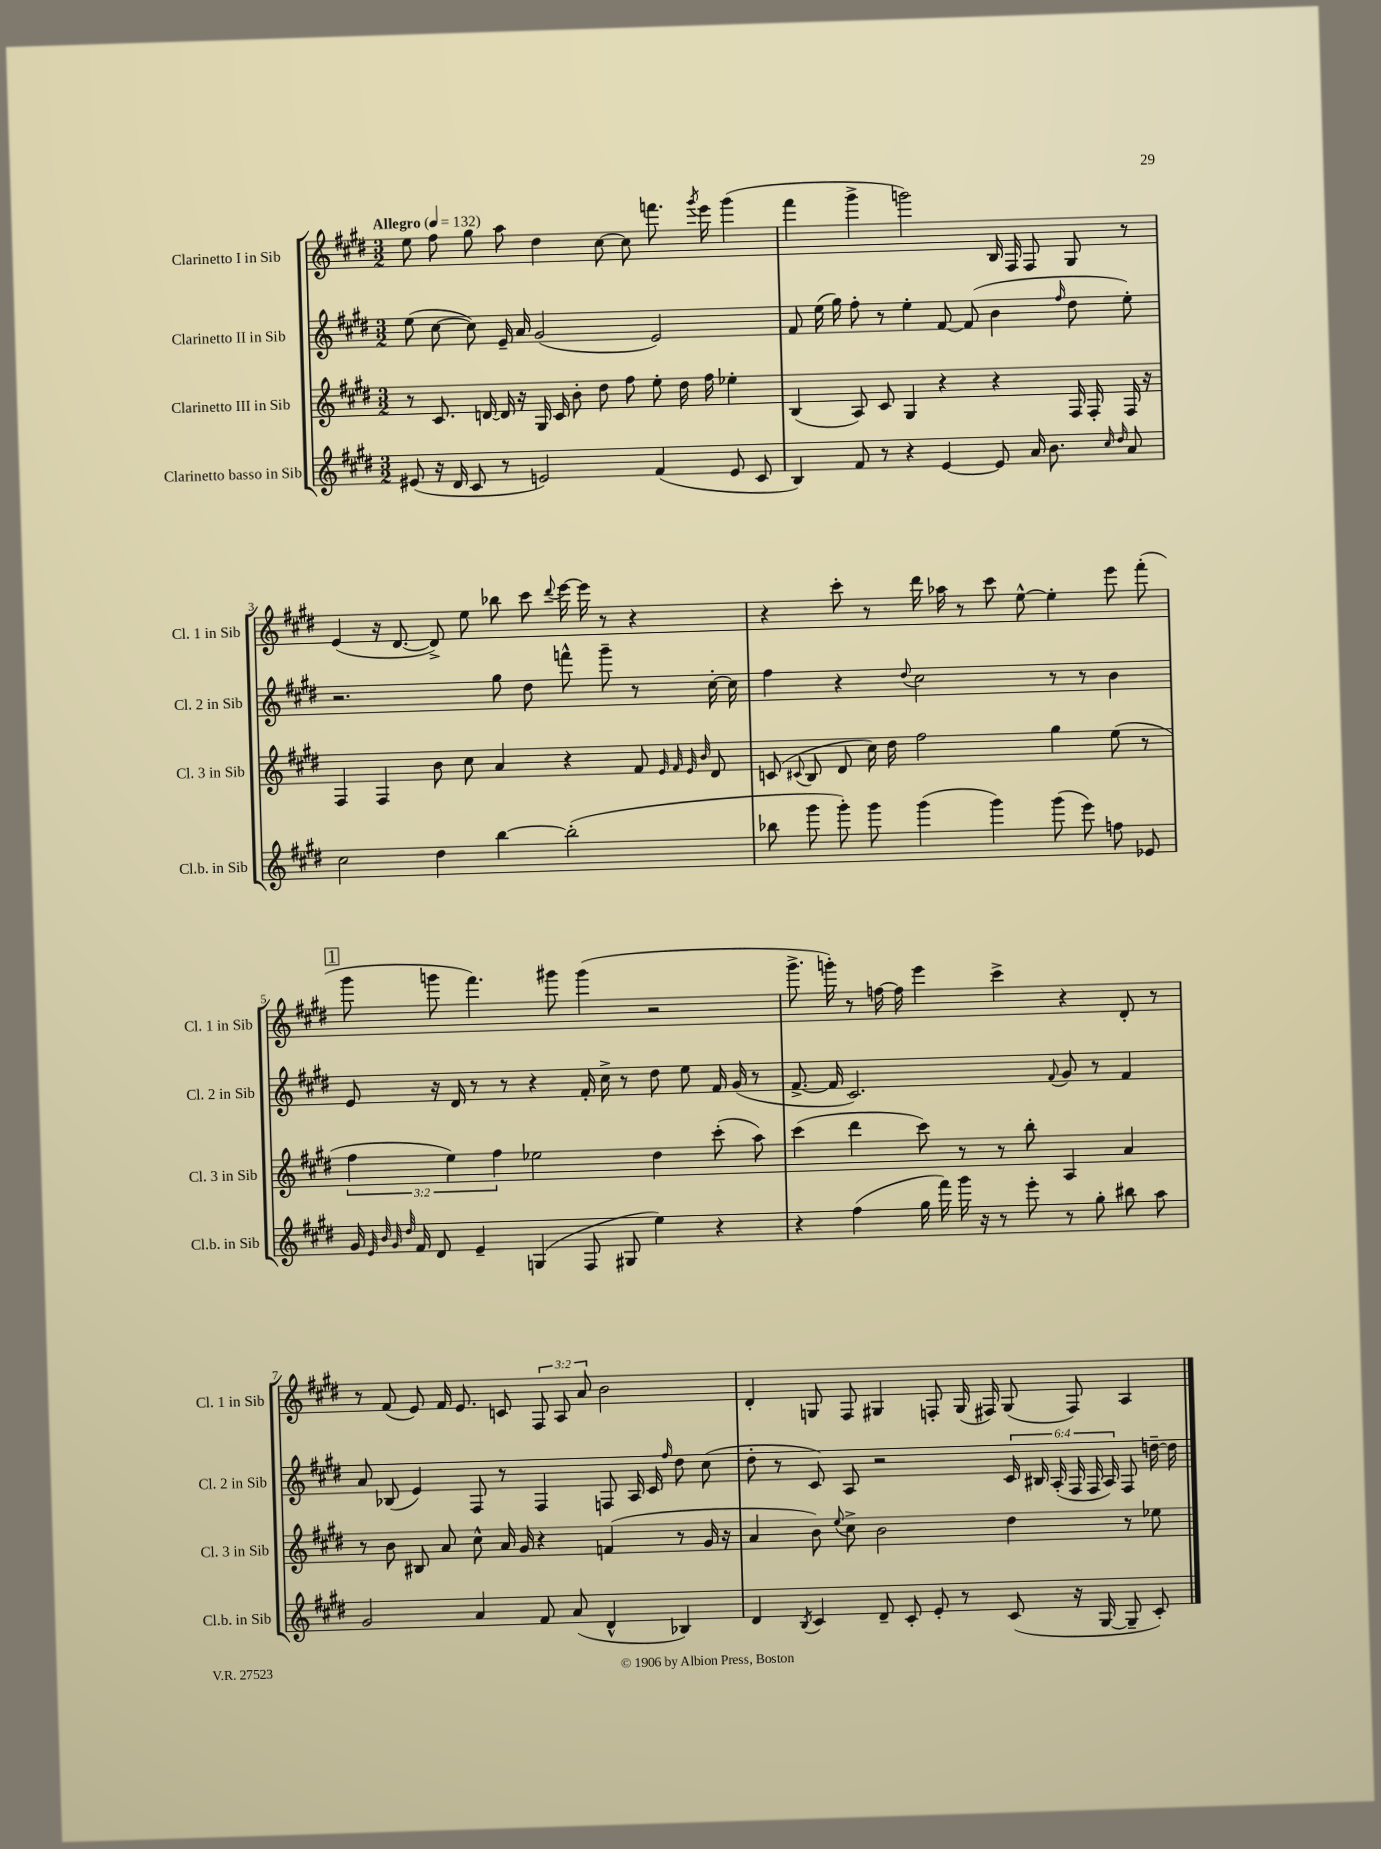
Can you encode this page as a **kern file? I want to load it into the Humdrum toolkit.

**kern	**kern	**kern	**kern
*staff4	*staff3	*staff2	*staff1
*clefG2	*clefG2	*clefG2	*clefG2
*k[f#c#g#d#]	*k[f#c#g#d#]	*k[f#c#g#d#]	*k[f#c#g#d#]
*M3/2	*M3/2	*M3/2	*M3/2
*MM132	*MM132	*MM132	*MM132
(8e#/	8r	(8ee\	8ee\
16r	8.c#/	[8cc#\	8ff#\
16d#/	.	.	.
8c#/	.	8cc#\])	8gg#\
.	[16d/	.	.
8r	16d/]	16e~/	8aa\
.	16r	16a/	.
2e/)	16G#/	(2g#/	4dd#\
.	16c#/	.	.
.	8b'\	.	.
.	8dd#\	.	[8cc#\
.	8ff#\	.	8cc#\]
(4f#/	8ee'\	2e/)	8.fff\
.	16dd#\	.	.
.	.	.	8qggg#/
.	16ff#\	.	16eee\
8e/	4ee-'\	.	(4ggg#\
8c#/	.	.	.
=	=	=	=
4B/)	(4B/	8f#/	4fff#\
.	.	(16ee\	.
.	.	16gg#\)	.
8f#/	8A/)	8ff#'\	4ggg#^\
8r	8c#/	8r	.
4r	4G#/	4ee'\	2ggg\)
[4e/	4r	[8f#/	.
.	.	(8f#/]	.
8e/]	4r	4b\	16B/
.	.	.	16F#/
16a/	.	.	8F#/
8.b\	.	.	.
.	.	16qqff#/	.
.	16F#/	8dd#\	8G#/
.	16F#'/	.	.
16qqcc#/	.	.	.
16qqdd#/	.	.	.
8a/	16F#/	8ee'\)	8r
.	16r	.	.
=	=	=	=
2cc#\	4F#/	2.r	(4e/
.	4F#/	.	16r
.	.	.	[8.d#/
4dd#\	8b\	.	8d#^/])
.	8cc#\	.	8ee\
[4bb\	4a/	8gg#\	8bb-\
.	.	8dd#\	8ccc#\
.	.	.	8qqddd#/
(2bb'\]	4r	8fff^^\	[16eee\
.	.	.	16eee\]
.	.	8ggg#~\	8r
.	8f#/	8r	4r
.	32qqe/	.	.
.	32qqf#/	.	.
.	32qqe/	.	.
.	32qqb/	.	.
.	8d#/	[16cc#'\	.
.	.	16cc#\]	.
=	=	=	=
8bb-\	(8c/	4ff#\	4r
.	8qqc#/	.	.
8ggg#\	8B/	.	.
8ggg#'\)	8d#/	4r	8ccc#'\
8ggg#\	16cc#\)	.	8r
.	16dd#\	.	.
.	.	8qqdd#/	.
(4ggg#\	2ff#\	2cc#\	16ddd#\
.	.	.	16aa-\
.	.	.	8r
4ggg#\)	.	.	8ccc#\
.	.	.	[8ee^^\
(8ggg#\	4gg#\	8r	4ee'\]
8eee\)	.	8r	.
8ff\	(8ee\	4b\	8eee\
8e-/	8r	.	(8fff#'\
=	=	=	=
16g#/	6ff#\	8e/	8ggg#\
32qqe/	.	.	.
32qqb/	.	.	.
32qqg#/	.	.	.
32qqdd#/	.	.	.
16f#/	.	.	.
8d#/	.	16r	8ggg\
.	6ee\)	.	.
.	.	16d#/	.
4e~/	.	8r	4.fff#\)
.	6ff#\	.	.
.	.	8r	.
(4G/	2ee-\	4r	.
.	.	.	8ggg#\
8F#/	.	16f#'/	(4ggg#\
.	.	16cc#^\	.
8G#/	.	8r	.
4ee\)	4dd#\	8dd#\	2r
.	.	8ee\	.
4r	(8ccc#'\	16f#/	.
.	.	(16g#/	.
.	8aa\)	8r	.
=	=	=	=
4r	(4ccc#\	[8.f#^/	8.ggg#^\
.	.	16f#/]	16ggg'\)
(4ff#\	4ddd#\	2.c#/)	8r
.	.	.	[16ff\
.	.	.	16ff\]
16gg#\	8ccc#\)	.	4eee\
16fff#\)	.	.	.
16ggg#\	8r	.	.
16r	.	.	.
8r	8r	.	4ccc#^\
8eee'\	8bb'\	.	.
.	.	8qqf#/	.
8r	4A/	8g#/	4r
8gg#'\	.	8r	.
8bb#\	4a/	4f#/	8d#'/
8aa\	.	.	8r
=	=	=	=
2g#/	8r	8a/	8r
.	8b\	(8B-/	(8f#/
.	8B#/	4e/)	8e/)
.	8a/	.	16f#/
.	.	.	8.e/
4a/	8cc#^^\	8F#/	.
.	16a/	8r	8c/
.	16g#/	.	.
8f#/	4r	4F#/	12F#/
.	.	.	12A/
(8a/	.	.	.
.	.	.	12a/
4d#^^/	(4f/	8F/	2b\
.	.	16A/	.
.	.	16c#/	.
.	.	16qqff#/	.
4B-/)	8r	8dd#\	.
.	16g#/	(8cc#\	.
.	16r	.	.
=	=	=	=
4d#/	4a/	8dd#'\	4d#'/
.	.	8r	.
8qB/	.	.	.
4c#/	8b\)	8c#/)	8G/
.	8qqee/	.	.
.	8cc#^\	8A/	8F#/
8d#~/	2b\	2r	4G#/
8c#'/	.	.	.
8e'/	.	.	8F'/
8r	.	.	(16G#/
.	.	.	16F#/)
(8c#/	4dd#\	24c#/	(8G#/
.	.	24B#/	.
.	.	(24A'/	.
16r	.	24F#/	8F#/)
.	.	24F#/	.
[16G#/	.	.	.
.	.	24A/)	.
8G#~/]	8r	8F#/	4A/
8c#'/)	8ee-\	[16dd~\	.
.	.	16dd\]	.
==	==	==	==
*-	*-	*-	*-
